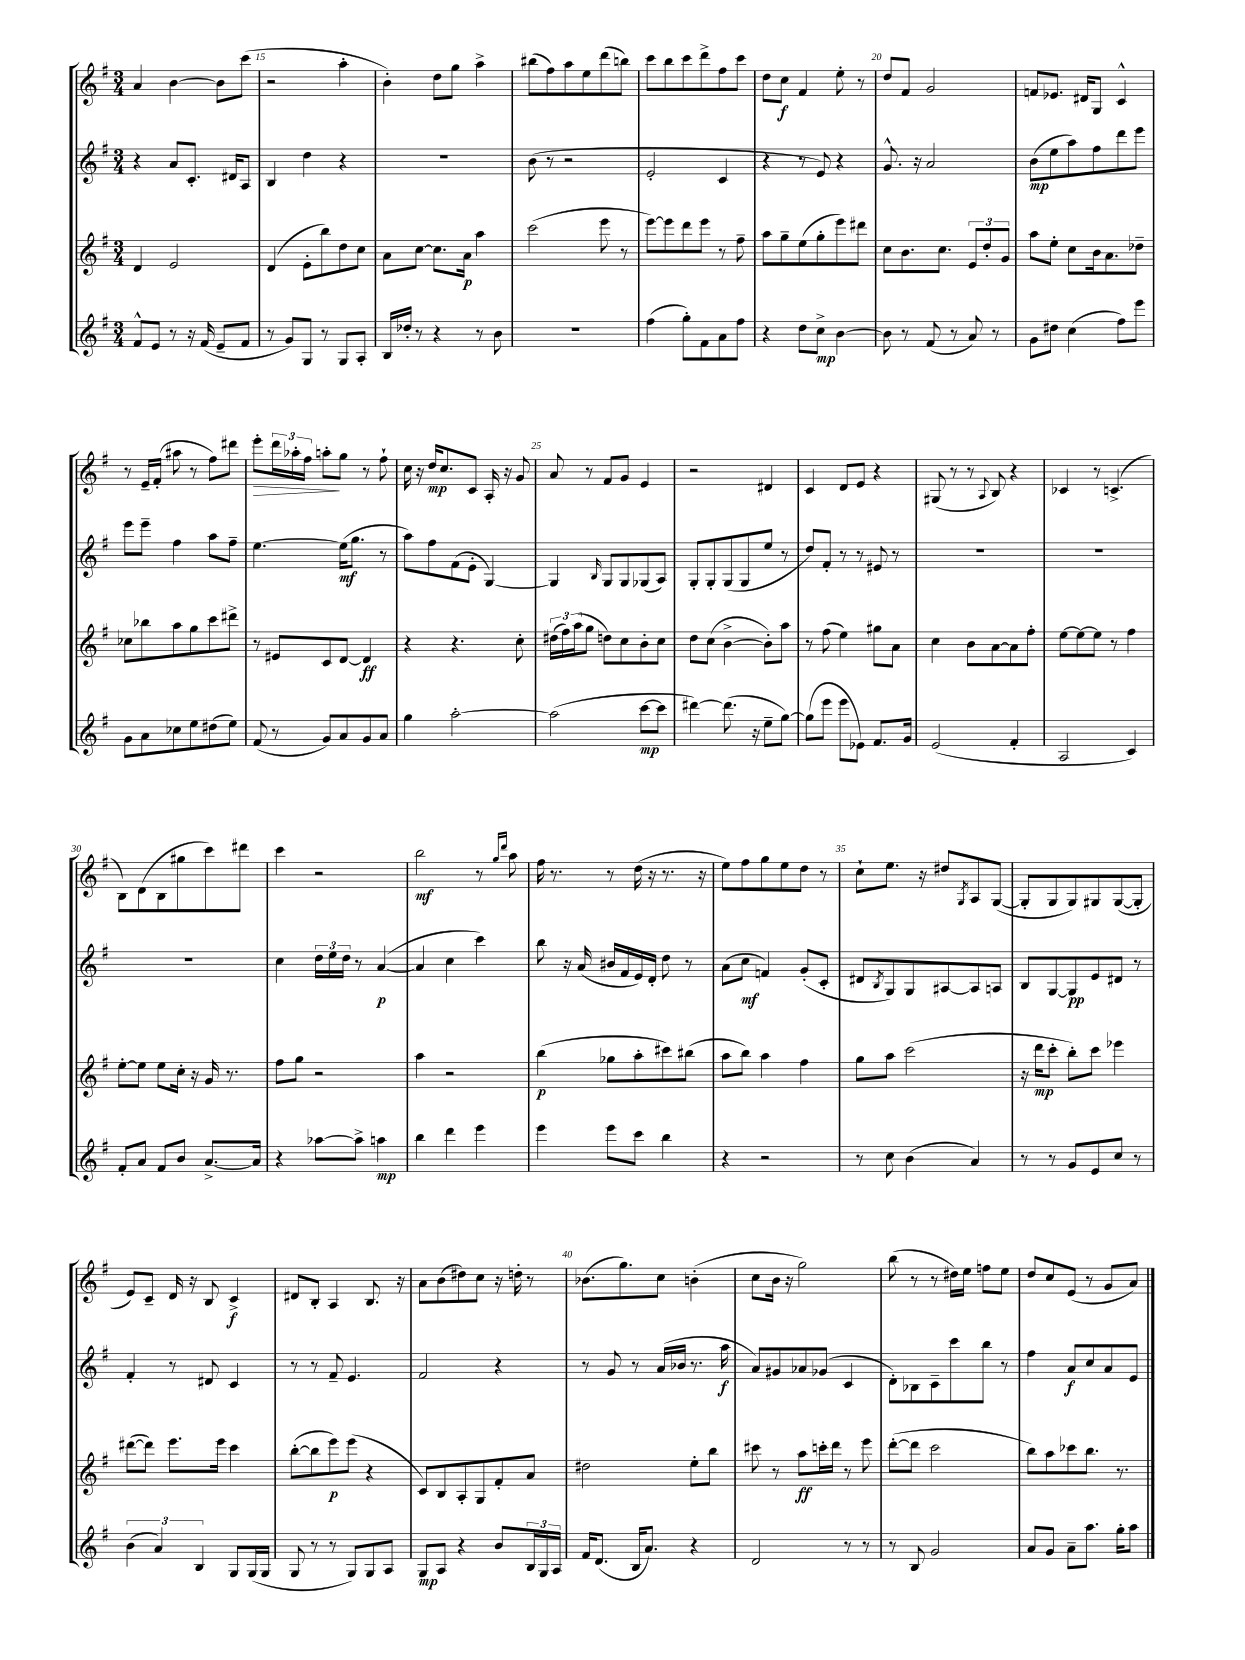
<<
\new StaffGroup <<
\new Staff = "s0" {
    \clef treble \key g \major \numericTimeSignature \time 3/4
    a'4 b'4~ b'8 c'''8( |
    r2 a''4-. |
    b'4-.) d''8 g''8 a''4-> |
    bis''8( fis''8) a''8 e''8 d'''8( b''8) |
    c'''8 b''8 c'''8 d'''8-> fis''8 c'''8 |
    d''8 c''8\f fis'4 e''8-. r8 |
    d''8 fis'8 g'2 |
    f'8 ees'8. dis'16 g8 c'4-^ |
    r8 e'16-- fis'16-.( ais''8 r8 fis''8) dis'''8 |
    e'''8-.\> \tuplet 3/2 { d'''16 aes''16-. fis''16 } a''8-.\! g''8 r8 fis''8-! |
    c''16 r16 d''16\mp c''8. c'8 a16-. r16 g'8 |
    a'8 r8 fis'8 g'8 e'4 |
    r2 dis'4 |
    c'4 d'8 e'8 r4 |
    gis8( r8 r8 \appoggiatura { a8 } b8) r4 |
    ces'4 r8 c'4.->( |
    b8) d'8( b8 gis''8 c'''8) dis'''8 |
    c'''4 r2 |
    b''2\mf r8 \grace { g''16 d'''16 } a''8 |
    fis''16 r8. r8 d''16( r16 r8. r16 |
    e''8) fis''8 g''8 e''8 d''8 r8 |
    c''8-! e''8. r16 dis''8 \acciaccatura { g8 } a8 g8~( |
    g8-. g8 g8) gis8 gis8~( gis8-. |
    e'8) c'8-- d'16 r16 b8 c'4->\f |
    dis'8 b8-. a4 b8. r16 |
    a'8 b'8( dis''8) c''8 r16 d''16-. r8 |
    bes'8.( g''8.) c''8 b'4-.( |
    c''8 b'16 r16 g''2) |
    b''8( r8 r8 dis''16) e''16 f''8 e''8 |
    d''8 c''8 e'8( r8 g'8 a'8) \bar "|." |
}
\new Staff = "s1" {
    \clef treble \key g \major \numericTimeSignature \time 3/4
    r4 a'8 c'8.-. dis'16 a8 |
    b4 d''4 r4 |
    R2. |
    b'8( r8 r2 |
    e'2-. c'4 |
    r4 r8 e'8) r4 |
    g'8.-^ r16 a'2 |
    b'8\mp( e''8 a''8) fis''8 d'''8 e'''8 |
    e'''8 e'''8-- fis''4 a''8 fis''8-- |
    e''4.~ e''16\mf( g''8. r8 |
    a''8) fis''8 fis'8( e'8-. g4~) |
    g4 \grace { b16 } g8 g8 ges8( a8) |
    g8-. g8-. g8( g8 e''8 r8 |
    d''8) fis'8-. r8 r8 eis'8 r8 |
    R2. |
    R2. |
    R2. |
    c''4 \tuplet 3/2 { d''16 e''16 d''16 } r8 a'4~\p( |
    a'4 c''4 c'''4) |
    b''8 r16 a'16( bis'16 fis'16 e'16) d'16-. d''8 r8 |
    a'8( c''8\mf f'4) g'8-.( c'8-. |
    dis'8 \acciaccatura { b8 } g8) g8 ais8~ ais8 a8 |
    b8 g8~ g8\pp e'8 dis'8 r8 |
    fis'4-. r8 dis'8 c'4 |
    r8 r8 fis'8-- e'4. |
    fis'2 r4 |
    r8 g'8 r8 a'16( bes'16 r8. a''16\f |
    a'8) gis'8 aes'8 ges'8( c'4 |
    d'8-.) bes8 c'8-- c'''8 b''8 r8 |
    fis''4 a'8\f c''8 a'8 e'8 \bar "|." |
}
\new Staff = "s2" {
    \clef treble \key g \major \numericTimeSignature \time 3/4
    d'4 e'2 |
    d'4( e'8-. b''8) d''8 c''8 |
    a'8 c''8~ c''8. a'16\p a''4 |
    c'''2( e'''8 r8 |
    e'''8~) e'''8 d'''8 e'''8 r8 fis''8-- |
    a''8 g''8-- e''8( g''8-. e'''8) dis'''8 |
    c''8 b'8. c''8. \tuplet 3/2 { e'8 d''8-. g'8 } |
    a''8 e''8-. c''8 b'16 a'8. des''8-- |
    ces''8 bes''8 a''8 g''8 c'''8 dis'''8-> |
    r8 eis'8 c'8 d'8~ d'4\ff |
    r4 r4. c''8-. |
    \tuplet 3/2 { dis''16( fis''16) a''16( } g''8 d''8) c''8 b'8-. c''8 |
    d''8 c''8( b'4~-> b'8-.) a''8 |
    r8 fis''8( e''4) gis''8 a'8 |
    c''4 b'8 a'8~ a'8 fis''8-. |
    e''8~ e''8~ e''8 r8 fis''4 |
    e''8~-. e''8 e''8 c''16-. r16 g'16 r8. |
    fis''8 g''8 r2 |
    a''4 r2 |
    b''4\p( ges''8 a''8-. cis'''8) bis''8( |
    a''8 b''8) a''4 fis''4 |
    g''8 a''8 c'''2( |
    r16 d'''16\mp c'''8-. b''8-.) c'''8 ees'''4 |
    dis'''8~( dis'''8) e'''8. e'''16 c'''4 |
    b''8~-.( b''8 e'''8\p) e'''8( r4 |
    c'8) b8 a8-. g8 fis'8-. a'8 |
    dis''2 e''8-. b''8 |
    cis'''8 r8 a''8\ff c'''16-. d'''16 r8 e'''8 |
    d'''8~-.( d'''8 c'''2 |
    b''8) a''8 ces'''8 b''8. r8. \bar "|." |
}
\new Staff = "s3" {
    \clef treble \key g \major \numericTimeSignature \time 3/4
    fis'8-^ e'8 r8 r16 fis'16( e'8-- fis'8 |
    r8 g'8) g8 r8 g8 a8-. |
    b16 des''16-. r8 r4 r8 b'8 |
    R2. |
    fis''4( g''8-.) fis'8 a'8 fis''8 |
    r4 d''8 c''8->\mp b'4~ |
    b'8 r8 fis'8( r8 a'8) r8 |
    g'8 dis''8 c''4( fis''8) e'''8 |
    g'8 a'8 ces''8 e''8 dis''8( e''8) |
    fis'8( r8 g'8) a'8 g'8 a'8 |
    g''4 a''2~-. |
    a''2( c'''8~\mp c'''8 |
    dis'''4~) dis'''8.( r16 e''8-- g''8~) |
    g''8( e'''8 e'''8 ees'8) fis'8. g'16 |
    e'2( fis'4-. |
    a2 c'4) |
    fis'8-. a'8 fis'8 b'8 a'8.~-> a'16 |
    r4 aes''8~ aes''8-> a''4\mp |
    b''4 d'''4 e'''4 |
    e'''4 e'''8 c'''8 b''4 |
    r4 r2 |
    r8 c''8 b'4( a'4) |
    r8 r8 g'8 e'8 c''8 r8 |
    \tuplet 3/2 { b'4( a'4) b4 } g8 g16( g16 |
    g8 r8 r8 g8) g8 a8 |
    g8\mp a8 r4 b'8 \tuplet 3/2 { b16 g16 a16 } |
    fis'16 d'8.( b16 a'8.) r4 |
    d'2 r8 r8 |
    r8 b8 g'2 |
    a'8 g'8 a'8-- a''8. g''16-. a''8 \bar "|." |
}
>>
>>
\layout { \context { \Score currentBarNumber = #14 \override BarNumber.break-visibility = ##(#f #t #t) barNumberVisibility = #(every-nth-bar-number-visible 5) } }
